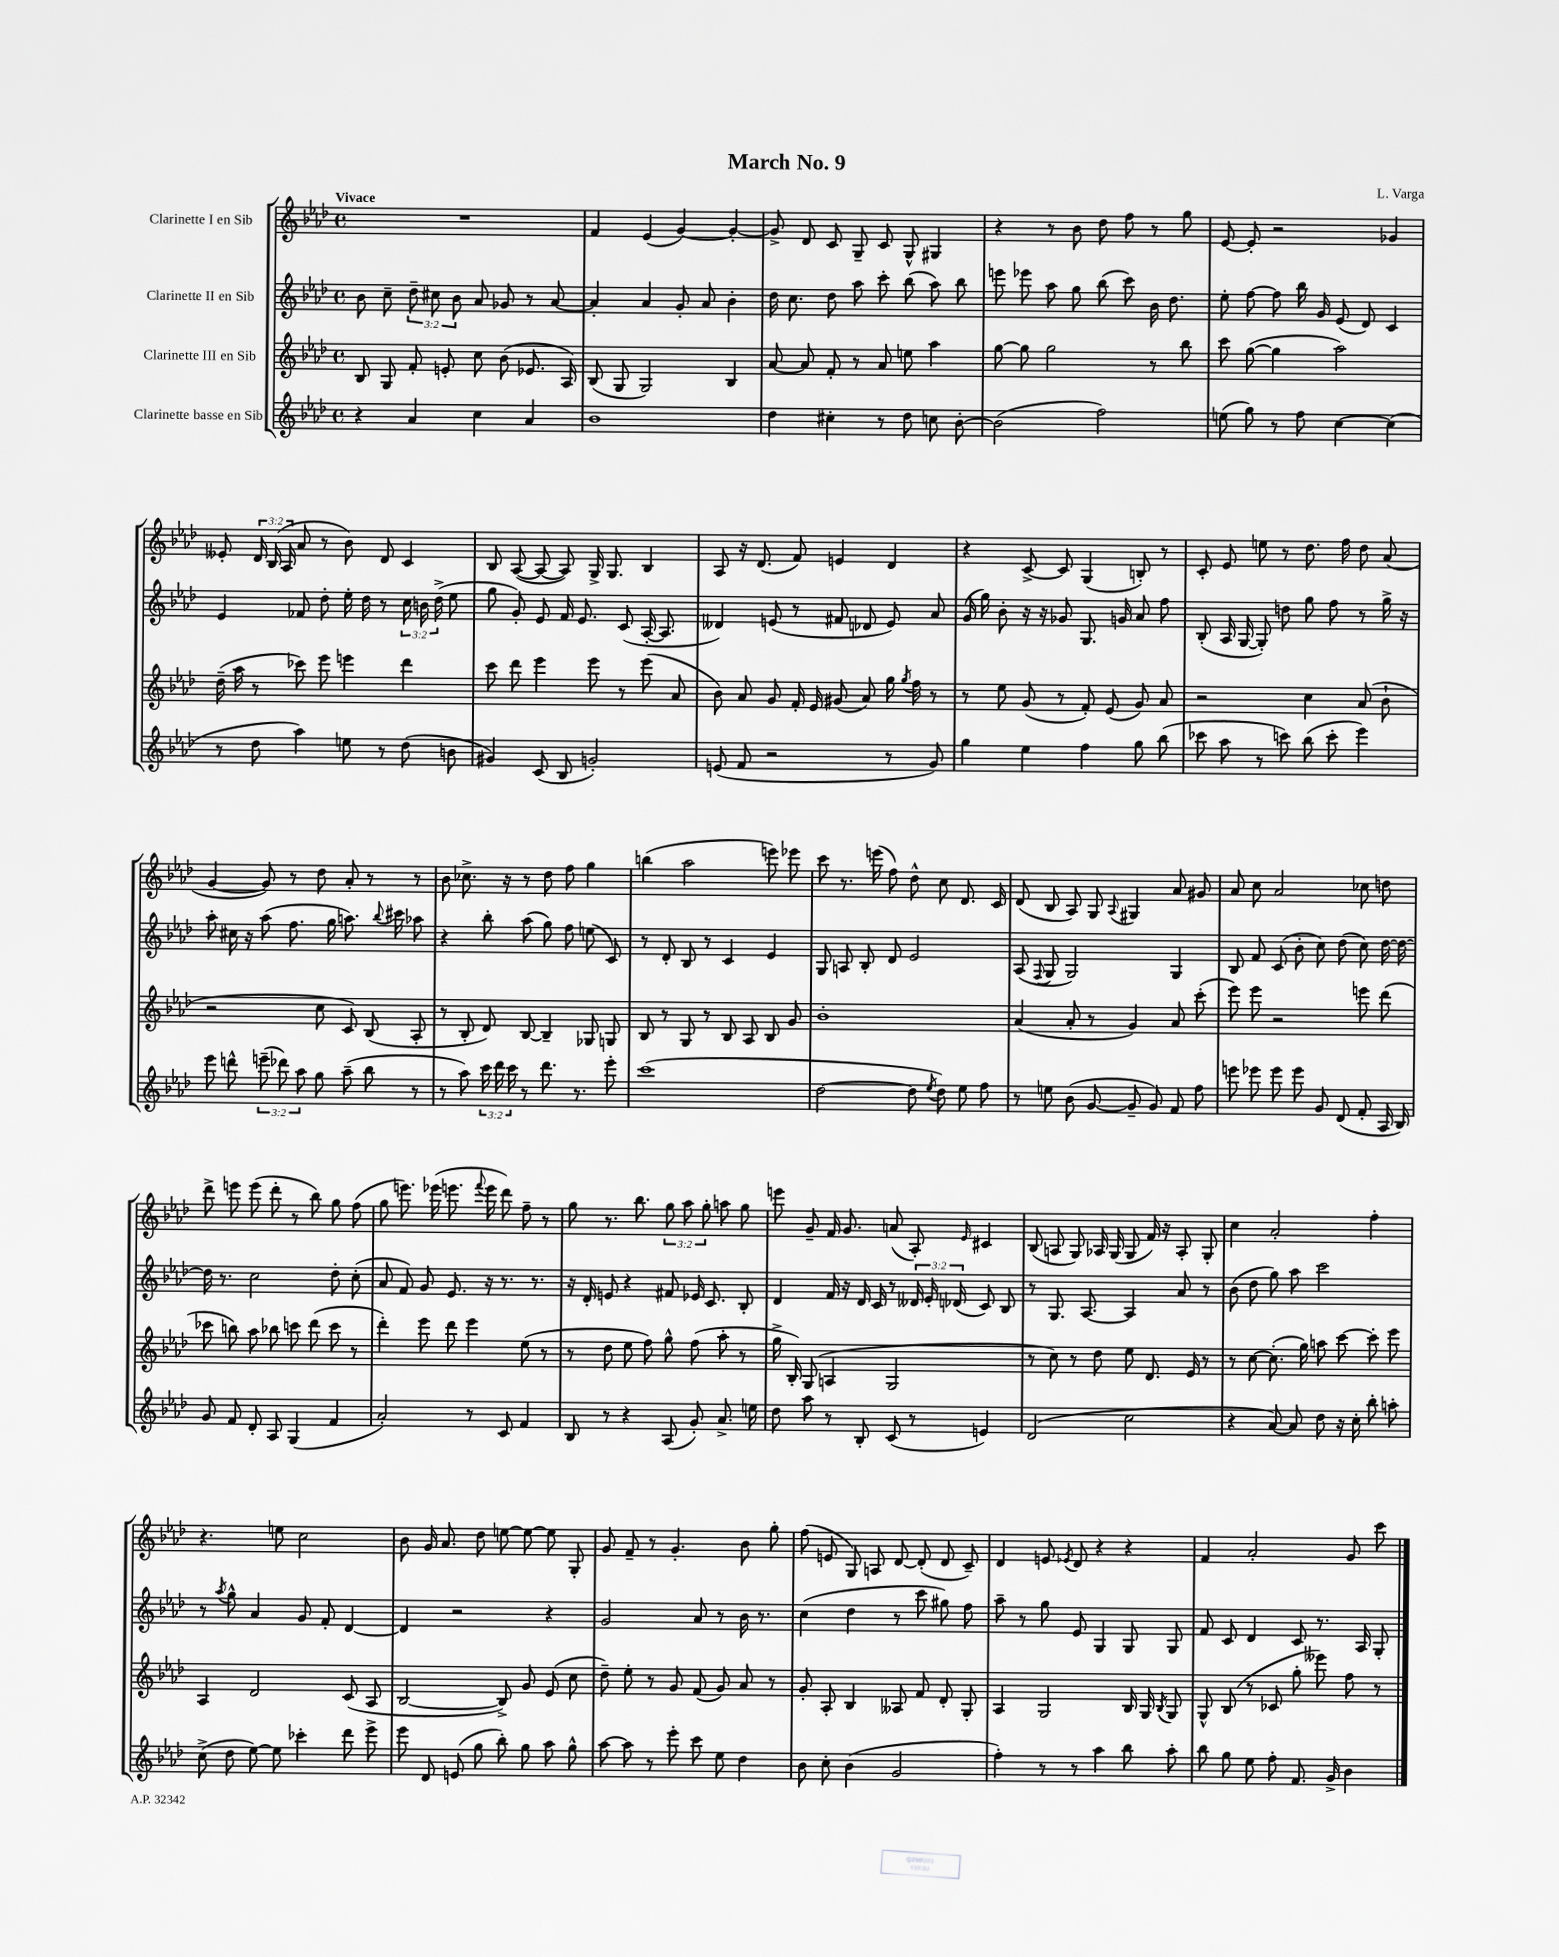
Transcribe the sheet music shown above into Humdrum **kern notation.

**kern	**kern	**kern	**kern
*staff4	*staff3	*staff2	*staff1
*clefG2	*clefG2	*clefG2	*clefG2
*k[b-e-a-d-]	*k[b-e-a-d-]	*k[b-e-a-d-]	*k[b-e-a-d-]
*M4/4	*M4/4	*M4/4	*M4/4
*met(c)	*met(c)	*met(c)	*met(c)
4r	8B-	8b-	1r
.	8G	8cc~	.
4a-	8f'	12dd-~	.
.	.	12cc#	.
.	8e'	.	.
.	.	12b-	.
4cc	8cc	8a-	.
.	(8b-	8g-	.
4a-	8.e-	8r	.
.	.	[8a-	.
.	16A-)	.	.
=	=	=	=
1b-	(8B-	4a-']	4f
.	8G	.	.
.	2G)	4a-	(4e-
.	.	8g'	[4g)
.	.	8a-	.
.	4B-	4b-'	4g'_
=	=	=	=
4dd-	[8a-	16dd-	8g^]
.	.	8.cc	.
.	8a-]	.	8d-
4cc#'	8f'	8dd-	8c
.	8r	8aa-	8G~
8r	8a-	8ccc'	8c
8dd-	8ee	(8bb-	8G^^
8cc	4aa-	8aa-)	4G#
[8b-'	.	8bb-	.
=	=	=	=
(2b-]	[8gg	8eee	4r
.	8gg]	8eee-	.
.	2gg	8aa-	8r
.	.	8gg	8b-
2ff)	.	(8bb-	8dd-
.	.	8ccc)	8ff
.	8r	16b-	8r
.	.	8.dd-	.
.	8bb-	.	8gg
=	=	=	=
(8ee	8ccc	8ee-'	[8e-
8gg)	([8gg	[8ff	8e-']
8r	4gg]	8ff]	2r
8ff	.	16bb-	.
.	.	16g	.
[4cc	2aa-)	(8e-	.
.	.	8d-)	.
(4cc]	.	4c	4g-
=	=	=	=
8r	(16dd-~	4e-	8e--'
.	16aa-	.	.
8dd-	8r	.	24d-
.	.	.	(24B-
.	.	.	24A-
4aa-)	8ccc-)	8f-	8a-
.	8eee-	8dd-'	8r
8ee	4eee	16ee-'	8b-)
.	.	16dd-	.
8r	.	8r	8d-
(8dd-	4ddd-	24cc	4c
.	.	24b	.
.	.	(24dd-^	.
8b	.	8ee-	.
=	=	=	=
4g#)	8ccc	8gg	8B-
.	8ddd-	8g')	([8A-
(8c	4eee-	8e-	8A-_
8B-	.	16f	8A-])
.	.	8.e-	.
2g')	8eee-	.	16G^
.	.	.	8.G
.	8r	(8c	.
.	(8eee-	[16A-'	4B-
.	.	8.A-]	.
.	8a-	.	.
=	=	=	=
(8e	8b-)	4d--)	8A-
8f	8a-	.	16r
.	.	.	(8.d-
2r	8g	(8e	.
.	16f'	8r	8f)
.	16e-	.	.
.	(8g#	8f#	4e
.	8a-)	8d-	.
8r	16gg	8e)	4d-
.	8qgg	.	.
.	16ff	.	.
8g)	8r	8a-	.
=	=	=	=
4gg	8r	(16g	4r
.	.	16gg)	.
.	8ee-	8b-'	.
4ee-	(8g	16r	[8c^
.	.	16r	.
.	8r	8g-	8c]
4ff	8f')	8.G	(4G
.	(8e-	.	.
.	.	16g	.
8gg	8g)	8a-	8B')
(8bb-	8a-	8ff	8r
=	=	=	=
8ccc-	2r	(8B-'	8c'
8aa-	.	16A-	8e-
.	.	[16G	.
8r	.	8G'])	8ee
8ccc)	.	8dd	8r
(8bb-	4cc	8gg	8.dd-
8ccc'	.	8ff	.
.	.	.	16ff
4eee-)	(8a-	8r	8dd-
.	8b-`	16gg^	(8a-
.	.	16r	.
=	=	=	=
8eee-	2r	8aa-'	[4g
8ddd^^	.	16cc#	.
.	.	16r	.
(12eee~	.	(8aa-	8g])
12ddd-)	.	.	.
.	.	8.ff	8r
12aa-	.	.	.
8gg	8cc	.	8dd-
.	.	16gg	.
(8aa-~	8c)	8.aa)	8a-'
8bb-	(8B-	.	8r
.	.	8qqbb-	.
.	.	16ccc#	.
8r	8A-'	8aa-	8r
=	=	=	=
8r	8r	4r	8b-
8aa-)	8B-'	.	8.cc-^
24ccc	8d-)	8bb-'	.
24ddd-	.	.	.
.	.	.	16r
24ccc	.	.	.
8r	[8B-	(8aa-	8r
8.ddd-	4B-~]	8gg)	8dd-
.	.	8ff	8ff
8.r	.	.	.
.	8G-	(8ee	4gg
8eee-'	8G	8c)	.
=	=	=	=
(1ccc	8B-	8r	(4bb
.	8r	8d-'	.
.	8G	8B-	2aa-
.	8r	8r	.
.	8B-	4c	.
.	8A-	.	.
.	8B-	4e-	8eee)
.	8g	.	8eee-
=	=	=	=
[2dd-	1b-'	8G	8ccc
.	.	8A	8.r
.	.	8B-'	.
.	.	.	(16eee
.	.	8d-	8ff)
8dd-]	.	2e-	8dd-^^
8qee-	.	.	.
8dd-)	.	.	8cc
8ee-	.	.	8.d-
8ff	.	.	.
.	.	.	16c
=	=	=	=
8r	(4a-	(8A-	(8d-
.	.	8qqF	.
8ee	.	8G	8B-
(8b-	8a-'	2G)	8A-)
[8g	8r	.	8G
.	.	.	8qqA-
8g~]	4g)	.	4G#
8g)	.	.	.
8f	8a-	4G	8a-
8ff	(8ccc'	.	8g#
=	=	=	=
8eee	8eee-)	8B-	8a-
8eee-	8eee-	8f	8cc
8eee-	2r	(8c	2a-
8eee-	.	8b-'	.
8g	.	8cc)	.
(8d-	.	(8dd-	.
8f'	8eee	8cc)	8cc-
16A-	(8ddd-	[16dd-	8dd
16B-)	.	16dd-_	.
=	=	=	=
8g	8ccc-	16dd-]	8ddd-^
.	.	8.r	.
8f	8bb)	.	8eee
8d-'	8aa-	2cc	(8eee
8A-	8bb-	.	8ddd-'
(4G	8ccc	.	8r
.	(8ddd-	.	8bb-)
4f	8ccc	8dd-'	8gg
.	8r	(8cc'	(8ff
=	=	=	=
2a-')	4ddd-')	8a-	8gg
.	.	8f)	8.eee)
.	8eee-	8g	.
.	.	.	(16eee-
.	8ddd-	8.e-	8.eee
8r	4eee-	.	.
.	.	.	8qqfff
.	.	16r	16eee
8c	.	8.r	8ddd-)
4f	(8ee-	.	8ff~
.	.	8.r	.
.	8r	.	8r
=	=	=	=
8B-	8r	16r	8gg
.	.	16d-'	.
8r	8dd-	8e	8.r
4r	8ee-	4r	.
.	.	.	8.bb-
.	8ff)	.	.
(8A-	8gg^^	8f#	12gg
.	.	.	12aa-
8g')	(8ff	16e-	.
.	.	.	12gg'
.	.	8.c	.
8.a-^	8aa-'	.	8aa
.	8r	8B-'	8gg
16ee	.	.	.
=	=	=	=
8dd-	16gg^	4d-	8eee
.	16B-')	.	.
8aa-	(8G	.	8g~
8r	4A	16f	16f
.	.	16r	8.g
8B-'	.	16d-	.
.	.	16c	.
(8c	2G	8r	(8a
8r	.	24d--	8A-')
.	.	24e-'	.
.	.	(24d-	.
.	.	.	16qqe-
4e)	.	8c)	4c#
.	.	8B-	.
=	=	=	=
(2d-	8r	8r	(8B-
.	8cc)	8.G	8A
.	8r	.	8G)
.	.	[8.A-	.
.	8dd-	.	16A-
.	.	.	(16G
2cc	8ee-	4A-]	8G
.	8.d-	.	16f)
.	.	.	16r
.	.	8a-	8A-'
.	16e-	.	.
.	8r	8r	8G'
=	=	=	=
4r	8r	(8b-	4cc
.	[8cc	8dd-	.
[8a-)	(8.cc']	8gg)	2a-'
8a-]	.	8aa-	.
.	16gg)	.	.
8dd-	8aa	2ccc	.
16r	[8ccc	.	.
16cc'	.	.	.
8bb-'	8ccc']	.	4ff'
8aa'	8eee-	.	.
=	=	=	=
(8cc^	4A-	8r	4.r
.	.	8qaa-	.
8dd-	.	8gg^^	.
[8ee-)	2d-	4a-	.
8ee-]	.	.	8ee
4ccc-'	.	8g	2cc
.	.	8f'	.
8ddd-	(8c	[4d-	.
8eee-^	8A-	.	.
=	=	=	=
8eee-	[2B-	4d-]	8b-
8d-	.	.	16g
.	.	.	8.a-
(8e	.	2r	.
8gg	.	.	8dd-
8bb-')	8B-^])	.	[8ee
8gg	8g	.	8ee_
8aa-	(8e-	4r	8ee]
8gg^^	8cc	.	8G'
=	=	=	=
[8aa-	8dd-~)	2g	8g
8aa-]	8ee-'	.	8f~
8r	8r	.	8r
8eee-'	8g	.	4.g'
8ccc	(8f	8a-	.
8ee-	8g)	8r	.
4dd-	8a-	16b-	8b-
.	.	8.r	.
.	8r	.	8gg'
=	=	=	=
8b-	8g'	(4cc	(8ff
8cc'	8A-'	.	8e
(4b-	4B-	4dd-	8G)
.	.	.	8A
2g	8A--	8r	[8d-
.	8f	8ccc	(8d-']
.	8d-'	8gg#)	8d-
.	8G'	8ff	8c~)
=	=	=	=
4ff')	4A-	8aa-~	4d-
.	.	8r	.
8r	2G	8gg	8e
.	.	.	8qe-
8r	.	8e-	8d-
4aa-	.	4G	4r
8bb-	16B-	8G	4r
.	16G	.	.
.	8qB-	.	.
8aa-'	8G	8G	.
=	=	=	=
8bb-	8G^^	8f	4f
8gg	(8B-	8c	.
8ee-	8r	4d-	2a-'
8ff'	8c-	.	.
8.f	8gg'	8c	.
.	8eee--)	8.r	.
16g^	.	.	.
4b-	8ff	.	8g
.	.	16A-	.
.	8r	8G'	8ccc
==	==	==	==
*-	*-	*-	*-
